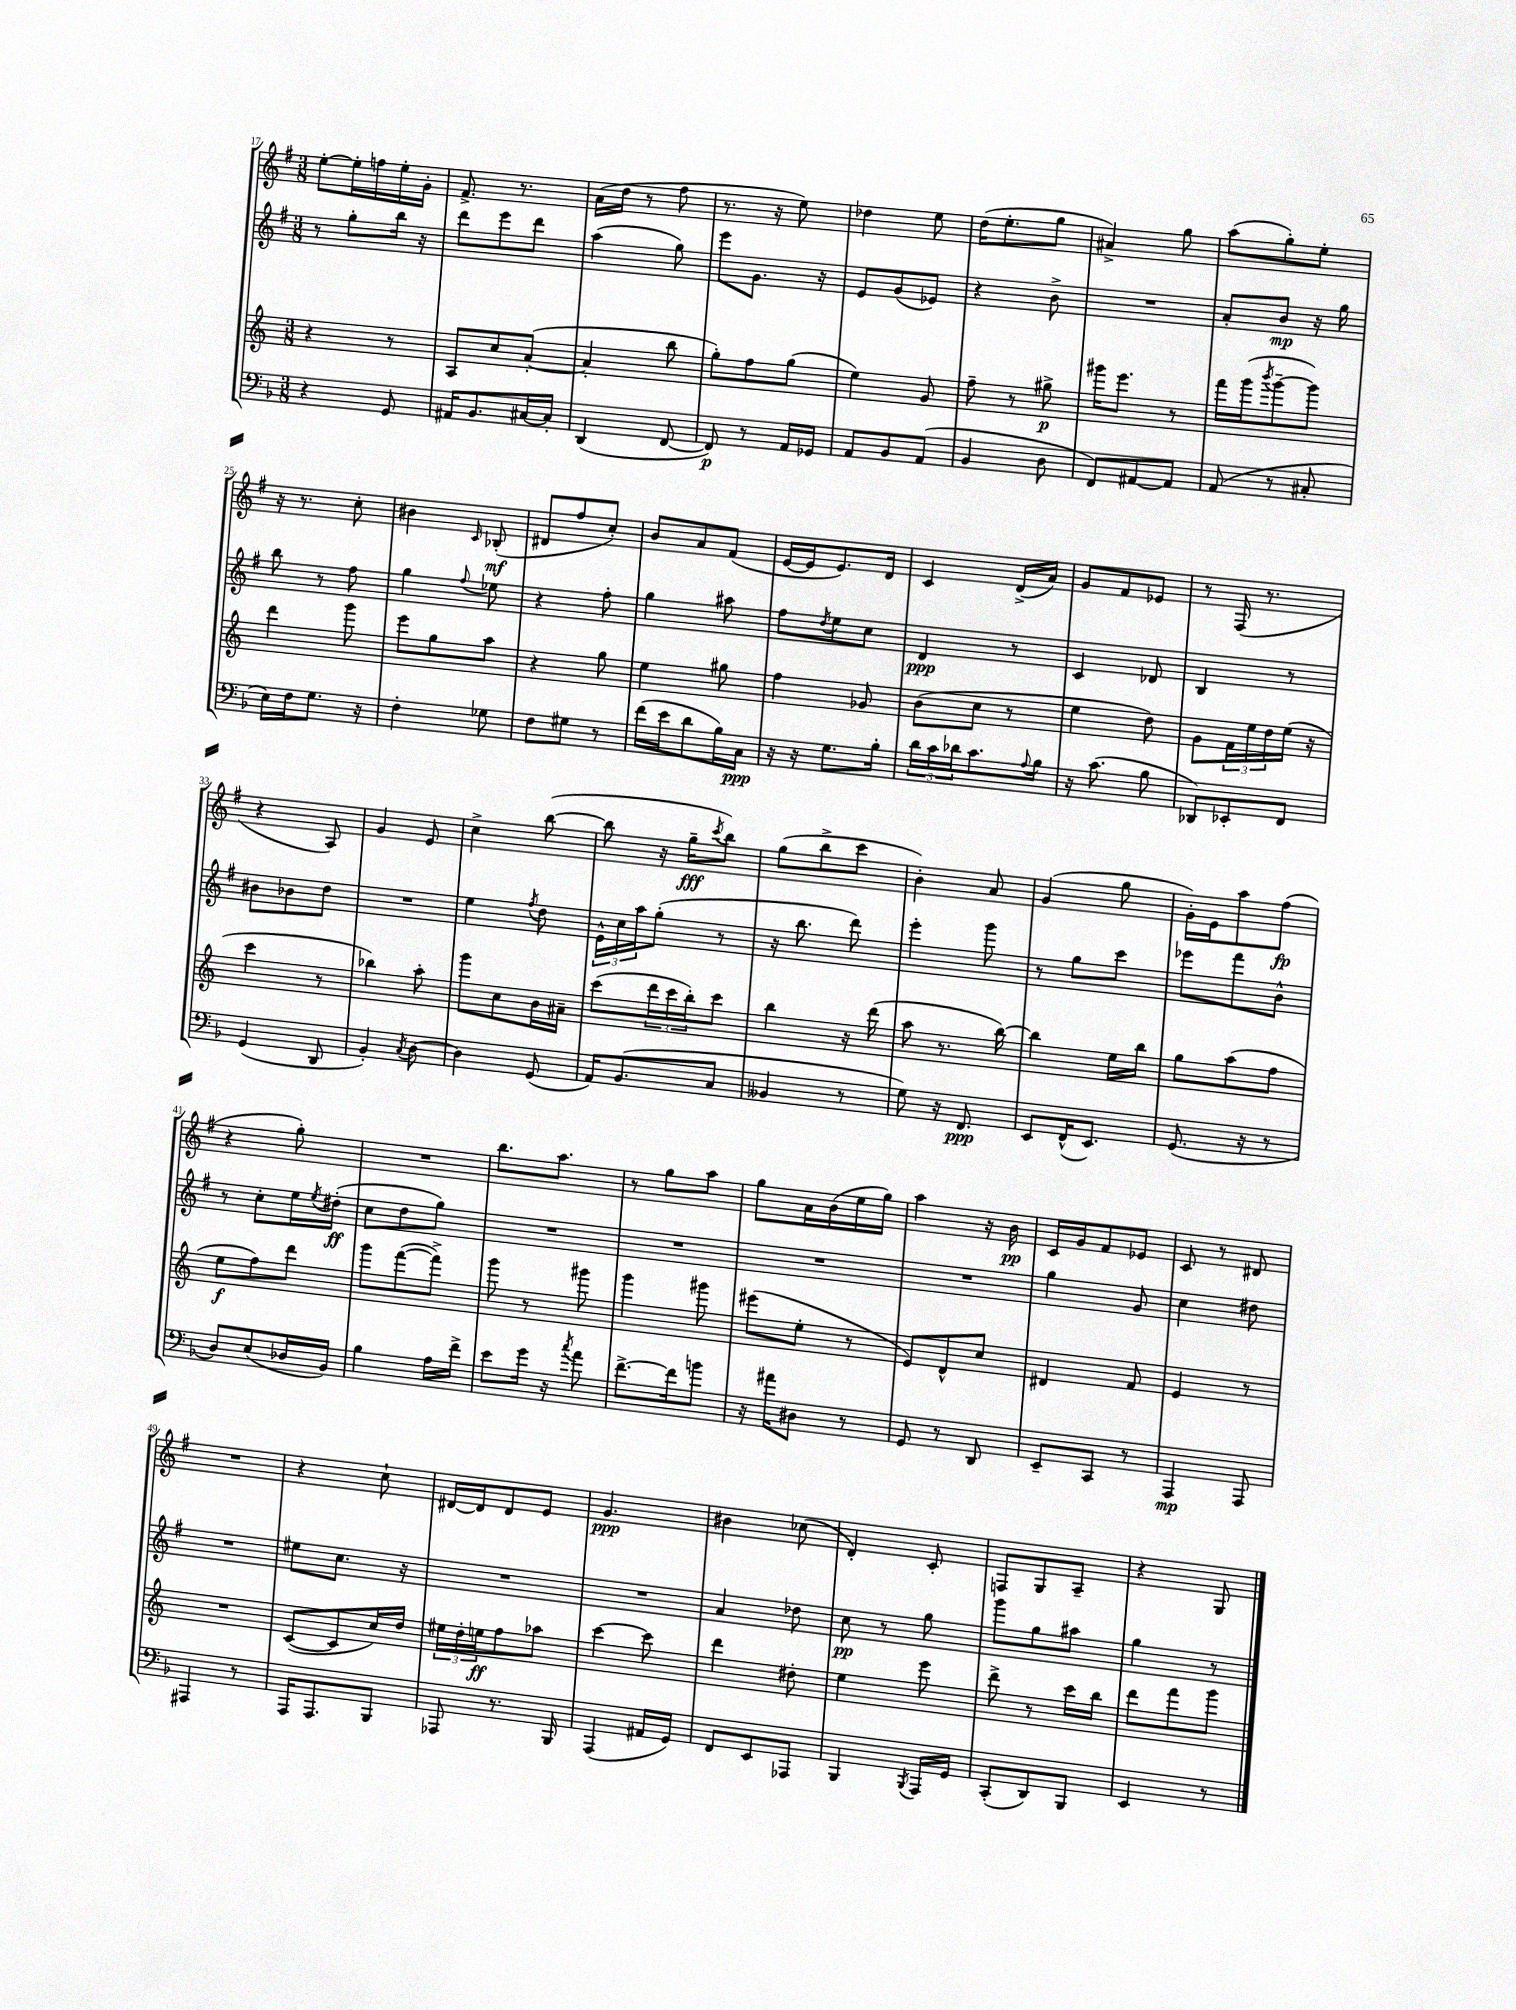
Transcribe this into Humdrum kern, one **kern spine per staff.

**kern	**dynam	**kern	**dynam	**kern	**dynam	**kern	**dynam
*part4	*part4	*part3	*part3	*part2	*part2	*part1	*part1
*staff4	*staff4	*staff3	*staff3	*staff2	*staff2	*staff1	*staff1
*clefF4	*	*clefG2	*	*clefG2	*	*clefG2	*
*k[b-]	*	*k[]	*	*k[f#]	*	*k[f#]	*
*M3/8	*	*M3/8	*	*M3/8	*	*M3/8	*
=17	=17	=17	=17	=17	=17	=17	=17
4r	.	4r	.	8r	.	[8ee'\L	.
.	.	.	.	8gg'\L	.	16ee'\L]	.
.	.	.	.	.	.	16ffn\	.
8GG/	.	8r	.	16bb\Jk	.	16ee'\	.
.	.	.	.	16r	.	16g'\JJ	.
=18	=18	=18	=18	=18	=18	=18	=18
16AA#X/KL	.	8A/L	.	8ddd\L	.	8.f#^/	.
8.BB-/	.	.	.	.	.	.	.
.	.	8cc/	.	8eee\	.	.	.
.	.	.	.	.	.	8.r	.
[16C#X/L	.	([8a'/J	.	8ddd\J	.	.	.
16C#'/JJ]	.	.	.	.	.	.	.
=19	=19	=19	=19	=19	=19	=19	=19
(4DD/	.	4a'/]	.	(4aa\	.	(16a\LL	.
.	.	.	.	.	.	16dd\JJ	.
.	.	.	.	.	.	8r	.
[8FF/	.	8bb\	.	8gg\)	.	8ff#\	.
=20	=20	=20	=20	=20	=20	=20	=20
8FF/])	p	8gg'\L)	.	8eee\L	.	8.r	.
8r	.	8ff\	.	8.g\J	.	.	.
.	.	.	.	.	.	16r	.
16AA/LL	.	(8gg\J	.	.	.	8ee\)	.
16GG-X/JJ	.	.	.	16r	.	.	.
=21	=21	=21	=21	=21	=21	=21	=21
8AA/L	.	4ee\)	.	8e/L	.	4dd-X\	.
8BB-/	.	.	.	(8g/	.	.	.
(8AA/J	.	8g/	.	8e-X/J)	.	8ee\	.
=22	=22	=22	=22	=22	=22	=22	=22
4BB-/	.	8ff~\	.	4r	.	(16dd\KL	.
.	.	.	.	.	.	8.ee'\	.
.	.	8r	.	.	.	.	.
8D\	.	8gg#X^\	p	8b^\	.	8gg\J	.
=23	=23	=23	=23	=23	=23	=23	=23
8FF/L)	.	16ggg#X\KL	.	4.r	.	4a#X^/)	.
.	.	8.eee\J	.	.	.	.	.
[8AA#X/	.	.	.	.	.	.	.
8AA#/J]	.	8r	.	.	.	8gg\	.
=24	=24	=24	=24	=24	=24	=24	=24
(8AA/	.	16fff\LL	.	8a'/L	.	(8aa\L	.
.	.	(16ggg\J	.	.	.	.	.
.	.	8qbbb/	.	.	.	.	.
8r	.	[8ggg~\	.	8b/J	mp	8gg'\)	.
8C#X'/	.	8ggg\J])	.	16r	.	8ee'\J	.
.	.	.	.	16gg\	.	.	.
!!LO:LB:g=z
=25	=25	=25	=25	=25	=25	=25	=25
16E\LL)	.	4ddd\	.	8bb\	.	16r	.
16F\J	.	.	.	.	.	8.r	.
8.G\J	.	.	.	8r	.	.	.
.	.	8ggg\	.	8ff#\	.	8cc'\	.
16r	.	.	.	.	.	.	.
=26	=26	=26	=26	=26	=26	=26	=26
4F'\	.	8eee\L	.	4gg\	.	4b#X\	.
.	.	8gg\	.	.	.	.	.
.	.	.	.	8qqff#/	.	16qqc/	.
8G-X\	.	8aa\J	.	8ee-X\	.	(8B-X'/	mf
=27	=27	=27	=27	=27	=27	=27	=27
8F\L	.	4r	.	4r	.	8d#X/L	.
8G#X\J	.	.	.	.	.	8ff#/	.
8r	.	8gg\	.	8ff#'\	.	8cc'/J)	.
=28	=28	=28	=28	=28	=28	=28	=28
(16f\LL	.	4ee\	.	4gg\	.	8b/L	.
16e\J	.	.	.	.	.	.	.
8d\	.	.	.	.	.	8a/	.
16B-\L)	.	8gg#X\	.	8aa#X\	.	(8f#/J	.
16C\JJ	ppp	.	.	.	.	.	.
=29	=29	=29	=29	=29	=29	=29	=29
16r	.	4ff\	.	8ff#\L	.	[16e/LL	.
16r	.	.	.	.	.	16e/J]	.
.	.	.	.	8qdd/	.	.	.
8.G\L	.	.	.	8ee\	.	8.e/)	.
.	.	8g-X/	.	8cc\J	.	.	.
16B-'\Jk	.	.	.	.	.	16d/Jk	.
=30	=30	=30	=30	=30	=30	=30	=30
24d\LL	.	(8b\L	.	4d/	ppp	4c/	.
24c\	.	.	.	.	.	.	.
24d-X\J	.	.	.	.	.	.	.
8.c\	.	8cc\J	.	.	.	.	.
.	.	8r	.	8r	.	(16d^/LL	.
8qqA/	.	.	.	.	.	.	.
16B-\Jk	.	.	.	.	.	16a/JJ)	.
=31	=31	=31	=31	=31	=31	=31	=31
16r	.	4ee\	.	4c/	.	8g/L	.
(8.c\	.	.	.	.	.	.	.
.	.	.	.	.	.	8f#/	.
8B-\	.	8dd\)	.	8d-X/	.	8e-X/J	.
=32	=32	=32	=32	=32	=32	=32	=32
8DD-X/L)	.	8g\L	.	4B/	.	8r	.
8EE-X'/	.	24f\L	.	.	.	(16F#/	.
.	.	24ee\	.	.	.	.	.
.	.	.	.	.	.	8.r	.
.	.	24dd\	.	.	.	.	.
8FF/J	.	(16ee\JJ	.	8r	.	.	.
.	.	16r	.	.	.	.	.
!!LO:LB:g=z
=33	=33	=33	=33	=33	=33	=33	=33
(4GG/	.	4ccc\	.	8b#X\L	.	4r	.
.	.	.	.	8b-X\	.	.	.
8DD/	.	8r	.	8dd\J	.	8A/)	.
=34	=34	=34	=34	=34	=34	=34	=34
4BB-'/)	.	4bb-X\)	.	4.r	.	4g/	.
8qC/	.	.	.	.	.	.	.
[8D\	.	8aa'\	.	.	.	8e/	.
=35	=35	=35	=35	=35	=35	=35	=35
4D\]	.	8ggg\L	.	4ee\	.	4cc^\	.
.	.	8cc\	.	.	.	.	.
.	.	.	.	8qff#/	.	.	.
(8GG/	.	16b\L	.	8dd\	.	([8bb\	.
.	.	16a#X~\JJ	.	.	.	.	.
=36	=36	=36	=36	=36	=36	=36	=36
16AA/KL)	.	(8ccc\L	.	24e^^\LL	.	8bb\]	.
.	.	.	.	24cc\	.	.	.
(8.BB-/	.	.	.	.	.	.	.
.	.	.	.	24aa\J	.	.	.
.	.	24ddd\L	.	(8gg'\J	.	16r	.
.	.	24ccc\	.	.	.	.	.
.	.	.	.	.	.	16gg~\KL	fff
.	.	24bb'\J)	.	.	.	.	.
.	.	.	.	.	.	8qccc/	.
8C/J	.	8ccc\J	.	8r	.	8bb\J)	.
=37	=37	=37	=37	=37	=37	=37	=37
4BB--X/	.	4bb\	.	16r	.	(8gg\L	.
.	.	.	.	8.bb\	.	.	.
.	.	.	.	.	.	8bb^\	.
8r	.	16r	.	8ddd\)	.	8ccc\J	.
.	.	(16ddd\	.	.	.	.	.
=38	=38	=38	=38	=38	=38	=38	=38
8G\)	.	8aa\	.	4eee'\	.	4b'\)	.
16r	.	8.r	.	.	.	.	.
8.FF/	ppp	.	.	.	.	.	.
.	.	.	.	8ggg\	.	8a/	.
.	.	[16bb\)	.	.	.	.	.
=39	=39	=39	=39	=39	=39	=39	=39
8EE/L	.	4bb\]	.	8r	.	(4g/	.
(16FF^^/K	.	.	.	8gg\L	.	.	.
8.EE/J)	.	.	.	.	.	.	.
.	.	16ee\LL	.	8ccc\J	.	8gg\	.
.	.	16bb\JJ	.	.	.	.	.
=40	=40	=40	=40	=40	=40	=40	=40
(8.GG/	.	8gg\L	.	8eee-X\L	.	16g'\LL)	.
.	.	.	.	.	.	16e\J	.
.	.	(8aa\	.	8fff#\	.	8aa\	.
16r	.	.	.	.	.	.	.
8r	.	8ff\J	.	8b^^\J	.	(8ff#\J	fp
!!LO:LB:g=z
=41	=41	=41	=41	=41	=41	=41	=41
8D/L)	.	8ee\L	f	8r	.	4r	.
(8E/	.	8ff\)	.	8cc'\L	.	.	.
16D-X/L	.	8ddd\J	.	16ee\L	.	8gg'\)	.
.	.	.	.	8qee/	.	.	.
16BB-/JJ)	.	.	.	(16dd#X'\JJ	ff	.	.
=42	=42	=42	=42	=42	=42	=42	=42
4B-\	.	8ggg\L	.	8cc\L	.	4.r	.
.	.	([8fff\	.	8dd\	.	.	.
16A\LL	.	8fff^\J])	.	8gg\J)	.	.	.
16f^\JJ	.	.	.	.	.	.	.
=43	=43	=43	=43	=43	=43	=43	=43
8e\L	.	8ggg\	.	4.r	.	8.bb\L	.
16g\Jk	.	8r	.	.	.	.	.
16r	.	.	.	.	.	8.aa\J	.
8qcc/	.	.	.	.	.	.	.
8a\	.	8ggg#X\	.	.	.	.	.
=44	=44	=44	=44	=44	=44	=44	=44
[8.f^\L	.	4ggg\	.	4.r	.	8r	.
.	.	.	.	.	.	8gg\L	.
16f\k]	.	.	.	.	.	.	.
8bn\J	.	8ggg#X\	.	.	.	8aa\J	.
=45	=45	=45	=45	=45	=45	=45	=45
16r	.	(8eee#X\L	.	4.r	.	8gg\L	.
16a#X\KL	.	.	.	.	.	.	.
8D#X\J	.	8ee'\J	.	.	.	16a\L	.
.	.	.	.	.	.	(16b\	.
8r	.	8r	.	.	.	16ee\	.
.	.	.	.	.	.	16gg\JJ)	.
=46	=46	=46	=46	=46	=46	=46	=46
8GG/	.	8e/L)	.	4.r	.	4aa\	.
8r	.	8d^^/	.	.	.	.	.
8DD/	.	8cc/J	.	.	.	16r	.
.	.	.	.	.	.	16b\	pp
=47	=47	=47	=47	=47	=47	=47	=47
8EE~/L	.	4d#X/	.	4gg\	.	16c/LL	.
.	.	.	.	.	.	16g/J	.
8CC/J	.	.	.	.	.	8f#/	.
8r	.	8f/	.	8g/	.	8e-X/J	.
=48	=48	=48	=48	=48	=48	=48	=48
4AAA/	mp	4e/	.	4cc\	.	8c/	.
.	.	.	.	.	.	8r	.
8AAA/	.	8r	.	8dd#X\	.	8d#X/	.
!!LO:LB:g=z
=49	=49	=49	=49	=49	=49	=49	=49
4AAA#X/	.	4.r	.	4.r	.	4.r	.
8r	.	.	.	.	.	.	.
=50	=50	=50	=50	=50	=50	=50	=50
16AAA/KL	.	([8c/L	.	8ee#X\L	.	4r	.
8.AAA/	.	.	.	.	.	.	.
.	.	8c/]	.	8.cc\J	.	.	.
8BBB-/J	.	16cc/L)	.	.	.	8cc`\	.
.	.	16dd/JJ	.	16r	.	.	.
=51	=51	=51	=51	=51	=51	=51	=51
8AAA-X/	.	24ee#X\LL	.	4.r	.	[16d#X/LL	.
.	.	24dd'\	.	.	.	.	.
.	.	.	.	.	.	16d#/J]	.
.	.	24een\J	ff	.	.	.	.
8.r	.	8ff\	.	.	.	8d#/	.
.	.	8aa-X\J	.	.	.	8e/J	.
16BBB-/	.	.	.	.	.	.	.
=52	=52	=52	=52	=52	=52	=52	=52
(4AAA/	.	[4ccc\	.	4.r	.	4.g/	ppp
16AA#X/LL	.	8ccc\]	.	.	.	.	.
16GG/JJ)	.	.	.	.	.	.	.
=53	=53	=53	=53	=53	=53	=53	=53
8FF/L	.	4ddd\	.	4a/	.	4b#X\	.
8EE/	.	.	.	.	.	.	.
8AAA-X/J	.	8dd#X'\	.	8dd-X\	.	(8cc-X\	.
=54	=54	=54	=54	=54	=54	=54	=54
4BBB-/	.	4ee\	.	8cc\	pp	4d'/)	.
.	.	.	.	8r	.	.	.
8qBBB-/	.	.	.	.	.	.	.
16AAA/LL	.	8eee\	.	8gg\	.	8c'/	.
16GG/JJ	.	.	.	.	.	.	.
=55	=55	=55	=55	=55	=55	=55	=55
(8CC'/L	.	8ddd^\	.	8ggg\L	.	8Fn/L	.
8DD/)	.	8r	.	8gg\	.	8G/	.
8BBB-/J	.	16ccc\LL	.	8aa#X\J	.	8A~/J	.
.	.	16bb\JJ	.	.	.	.	.
=56	=56	=56	=56	=56	=56	=56	=56
4EE/	.	8ddd\L	.	4gg\	.	4r	.
.	.	8fff\	.	.	.	.	.
8r	.	8ggg\J	.	8r	.	8G/	.
==	==	==	==	==	==	==	==
*-	*-	*-	*-	*-	*-	*-	*-
